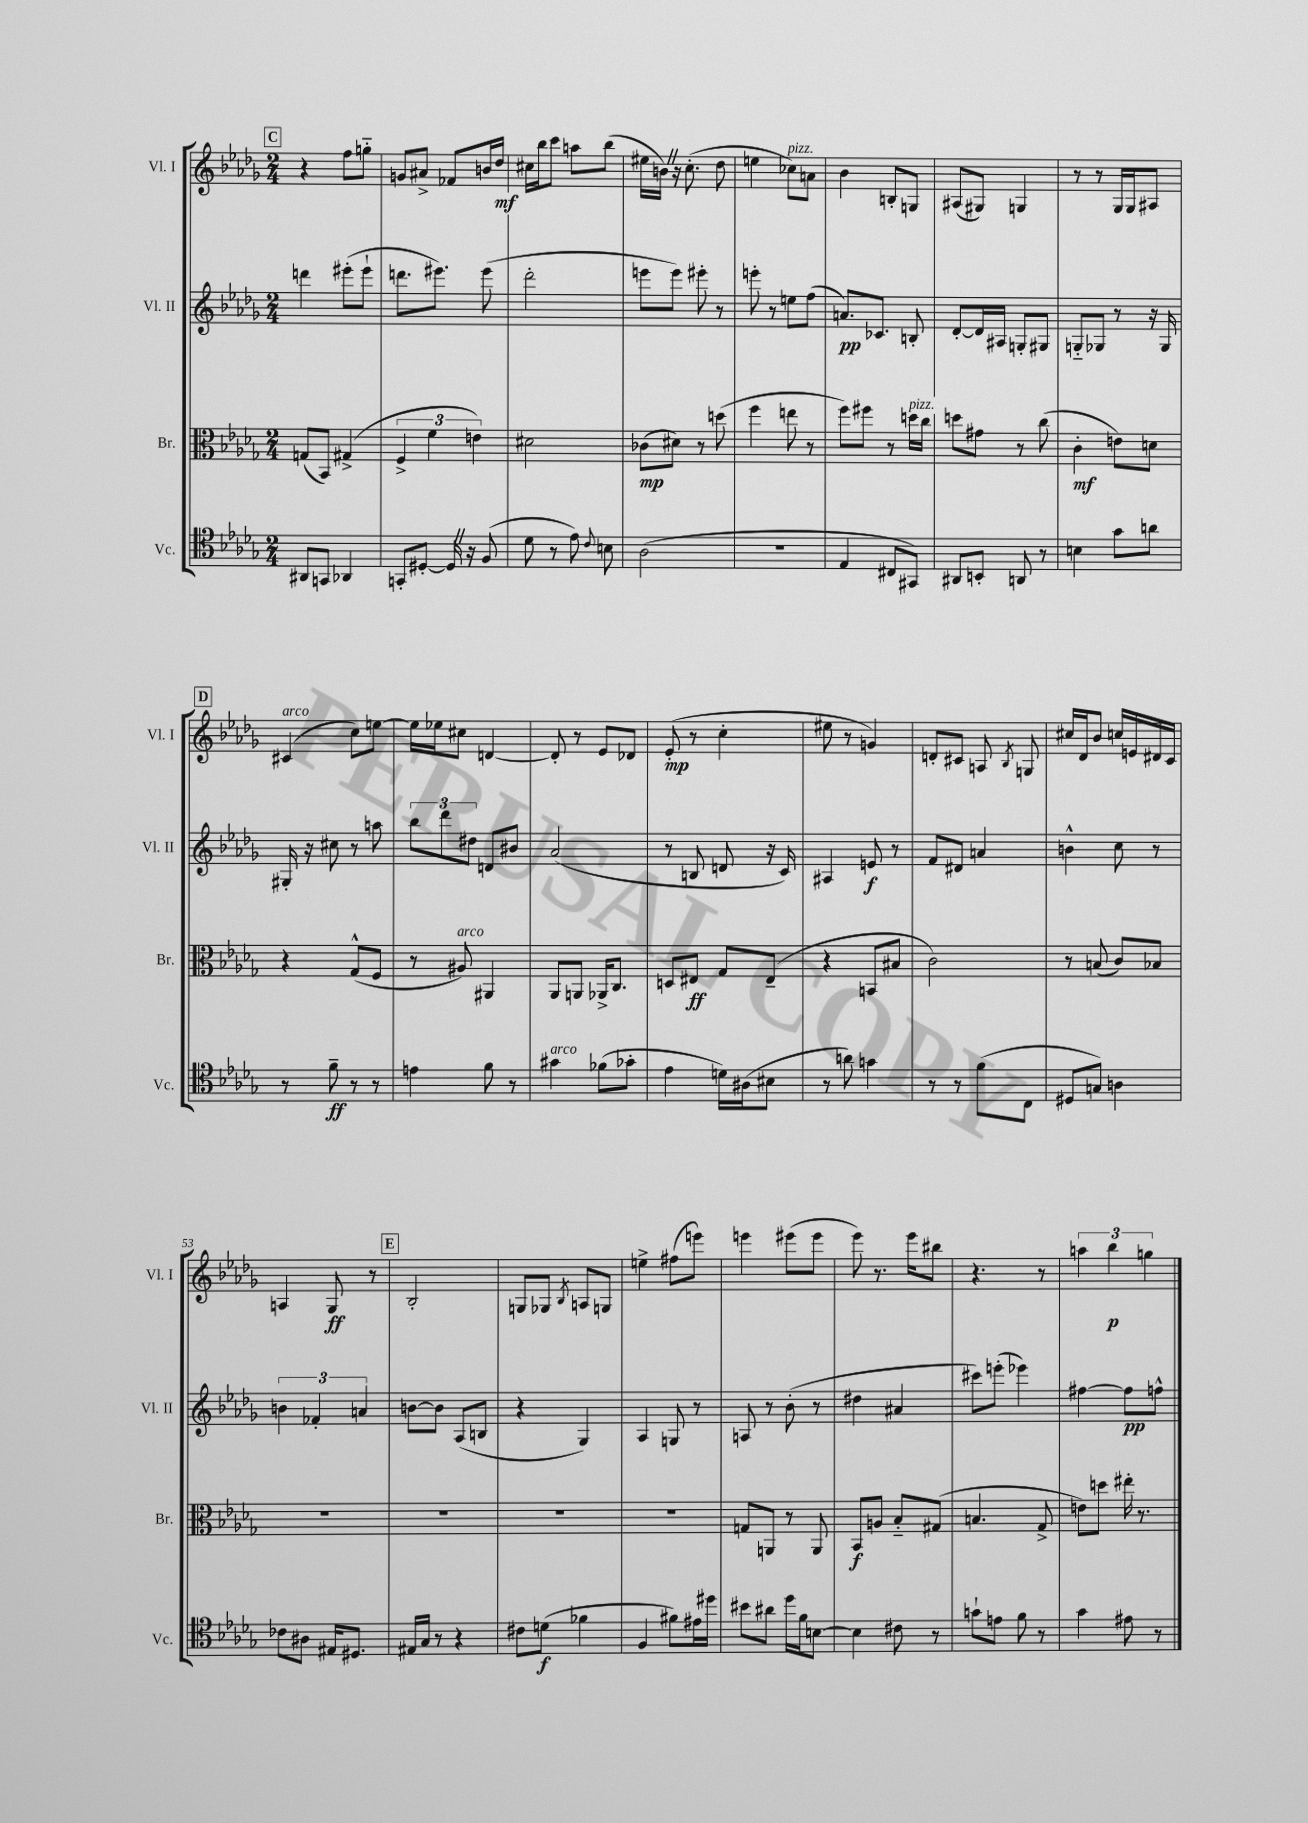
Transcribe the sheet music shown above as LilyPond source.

<<
\new StaffGroup <<
\new Staff = "s0" \with { instrumentName = "Vl. I" shortInstrumentName = "Vl. I" } {
    \clef treble \key des \major \numericTimeSignature \time 2/4
    \autoBeamOff \mark \markup { \box "C" } r4 f''8[ g''8]-_ |
    g'8[ ais'8]-> fes'8[ b'16 des''16]\mf |
    cis''16[ bes''16 c'''8] a''8[ bes''8]( |
    eis''16[ b'16]) \once \override BreathingSign.text = \markup { \musicglyph "scripts.caesura.straight" } \breathe r16 c''8.-.( des''8 |
    e''4 ces''8[^\markup { \italic "pizz." }) a'8] |
    bes'4 b8[-. g8] |
    ais8[( gis8]) g4 |
    r8 r8 ges16[ ges16 ais8] |
    \mark \markup { \box "D" } cis'4^\markup { \italic "arco" }( c''8[) e''8]~ |
    e''16[ ees''16 cis''8] d'4~ |
    d'8-. r8 ees'8[ des'8] |
    ees'8-.\mp( r8 c''4-. |
    eis''8 r8 g'4) |
    d'8[-. cis'8] a8 \acciaccatura { bes8 } g8 |
    cis''16[ des'16 bes'8] c''16[ e'16 dis'16 c'16] |
    a4 ges8\ff r8 |
    \mark \markup { \box "E" } bes2-. |
    g8[ ges8] \acciaccatura { bes8 } a8[ g8] |
    e''4-> fis''8[( e'''8]) |
    e'''4 eis'''8[( eis'''8] |
    ees'''8) r8. ees'''16[ bis''8] |
    r4. r8 |
    \tuplet 3/2 { a''4 bes''4\p g''4 } \bar "|." |
}
\new Staff = "s1" \with { instrumentName = "Vl. II" shortInstrumentName = "Vl. II" } {
    \clef treble \key des \major \numericTimeSignature \time 2/4
    \autoBeamOff \mark \markup { \box "C" } d'''4 eis'''8[-.( eis'''8]-! |
    d'''8.[ eis'''8.]) eis'''8( |
    des'''2-. |
    e'''8[ e'''8]) eis'''8-. r8 |
    e'''8-. r8 e''8[ f''8]( |
    a'8.[\pp) ces'8.] b8-. |
    des'8[~-. des'16 ais16] g8[-. gis8] |
    g8[-_ ges8] r8 r16 ges16 |
    \mark \markup { \box "D" } gis16-. r16 cis''8 r8 a''8 |
    \tuplet 3/2 { bes''8[ des'''8 dis''8] } d'8[ bis'8] |
    aes'2( |
    r8 b8 d'8 r16 c'16) |
    ais4 e'8\f r8 |
    f'8[ dis'8] a'4 |
    b'4-^ c''8 r8 |
    \tuplet 3/2 { b'4 fes'4-. a'4 } |
    \mark \markup { \box "E" } b'8[~ b'8] aes8[( b8] |
    r4 ges4) |
    aes4 g8 r8 |
    a8 r8 bes'8-.( r8 |
    dis''4 ais'4 |
    cis'''8[) e'''8]-.( ees'''4) |
    fis''4~ fis''8[\pp f''8]-^ \bar "|." |
}
\new Staff = "s2" \with { instrumentName = "Br." shortInstrumentName = "Br." } {
    \clef alto \key des \major \numericTimeSignature \time 2/4
    \autoBeamOff \mark \markup { \box "C" } g8[( bes,8]) gis4->( |
    \tuplet 3/2 { f4-> f'4 e'4) } |
    dis'2 |
    ces'8[\mp( dis'8]) r8 d''8( |
    f''4 e''8 r8 |
    f''8[) fis''8] r8 d''16[^\markup { \italic "pizz." } c''16] |
    d''8[ gis'8] r8 c''8( |
    c'4-.\mf e'8[) d'8] |
    \mark \markup { \box "D" } r4 ges8[-^( f8] |
    r8 ais8^\markup { \italic "arco" }) ais,4 |
    aes,8[ a,8] aes,16[-> c8.] |
    d8[ eis8]\ff ges8[ eis8]--( |
    r4 b,8[ bis8] |
    c'2) |
    r8 b8( c'8[) bes8] |
    R2 |
    \mark \markup { \box "E" } R2 |
    R2 |
    R2 |
    g8[ a,8] r8 a,8 |
    bes,8[\f a8] bes8[-_ gis8]( |
    b4. ges8-> |
    e'8[) d''8] eis''16-. r8. \bar "|." |
}
\new Staff = "s3" \with { instrumentName = "Vc." shortInstrumentName = "Vc." } {
    \clef tenor \key des \major \numericTimeSignature \time 2/4
    \autoBeamOff \mark \markup { \box "C" } ais,8[ g,8] aes,4 |
    g,8[-. dis8]~-. dis16 \once \override BreathingSign.text = \markup { \musicglyph "scripts.caesura.straight" } \breathe r16 f8( |
    des'8 r8 ees'8) \appoggiatura { c'8 } b8 |
    aes2( |
    R2 |
    ees4 cis8[ gis,8]) |
    ais,8[ b,8]-. a,8 r8 |
    b4 ges'8[ a'8] |
    \mark \markup { \box "D" } r8 f'8--\ff r8 r8 |
    e'4 f'8 r8 |
    gis'4^\markup { \italic "arco" } fes'8[( ges'8]-. |
    ees'4 d'16[) ais16( bis8] |
    r8 a'8) g'4 |
    r8 r8 f'8[( c8] |
    dis8[ g8]) a4 |
    ces'8[ ais8] eis16[ dis8.] |
    \mark \markup { \box "E" } eis16[ ges16] r8 r4 |
    cis'8[ d'8]\f( fes'4 |
    f4 fis'8[) eis'16 dis''16] |
    bis'8[ ais'8] des''16[ f'16 b8]~ |
    b4 cis'8 r8 |
    g'8[-! e'8] f'8 r8 |
    ges'4 eis'8 r8 \bar "|." |
}
>>
>>
\layout { \context { \Score currentBarNumber = #38 } }
